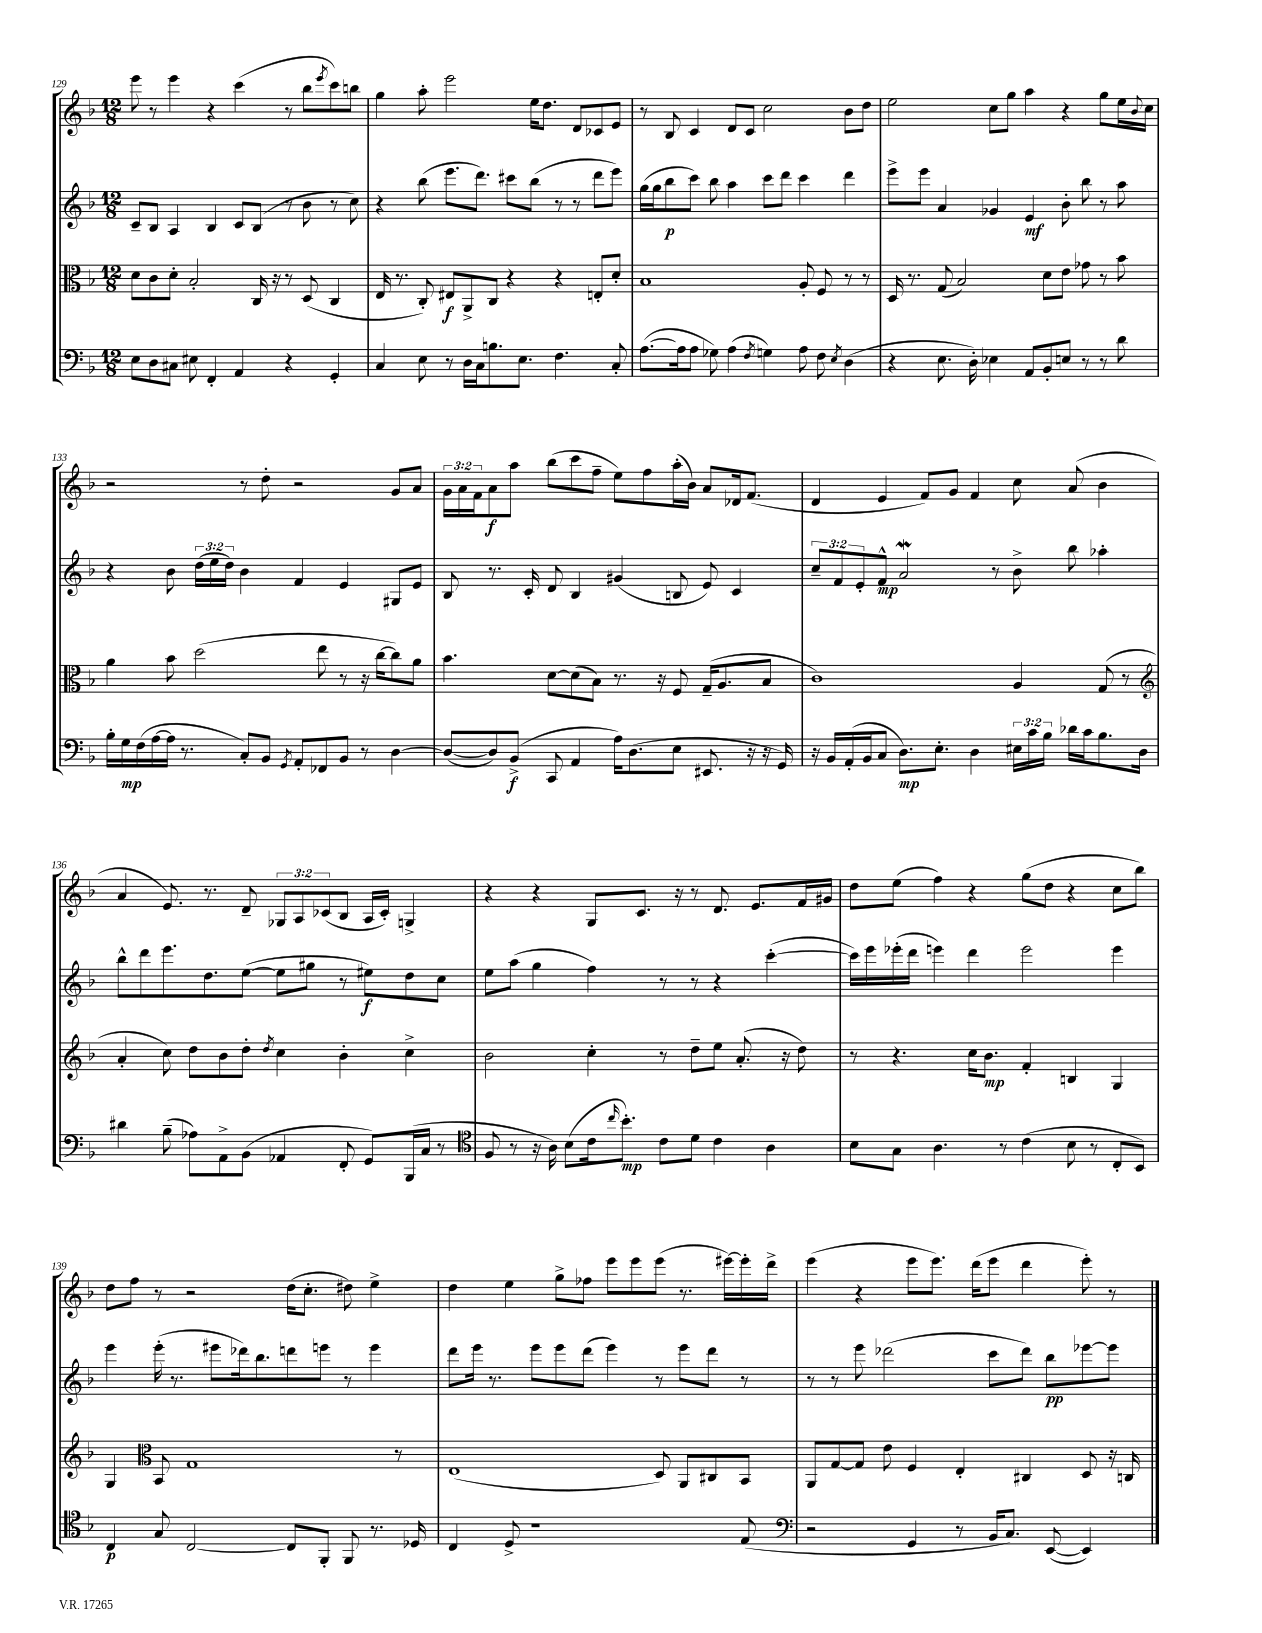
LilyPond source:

<<
\new StaffGroup <<
\new Staff = "s0" {
    \clef treble \key f \major \numericTimeSignature \time 12/8 \override Staff.TupletNumber.text = #tuplet-number::calc-fraction-text
    e'''8 r8 e'''4 r4 c'''4( r8 bes''8 \acciaccatura { e'''8 } c'''8) b''8 |
    g''4 a''8-. e'''2 e''16 d''8. d'8 ces'8 e'8 |
    r8 bes8 c'4 d'8 c'8 c''2 bes'8 d''8 |
    e''2 c''8 g''8 a''4 r4 g''8 e''16 \appoggiatura { bes'8 } c''16 |
    r2 r8 d''8-. r2 g'8 a'8 |
    \tuplet 3/2 { g'16 a'16 f'16 } a'8\f a''8 bes''8( c'''8 f''8-- e''8) f''8 a''16-.( bes'16) a'8 des'16 f'8.( |
    d'4 e'4 f'8) g'8 f'4 c''8 a'8( bes'4 |
    a'4 e'8.) r8. d'8-- \tuplet 3/2 { ges8 a8 ces'8( } bes8 a16 ces'16-.) g4-> |
    r4 r4 g8 c'8. r16 r8 d'8. e'8. f'16 gis'16 |
    d''8 e''8( f''4) r4 g''8( d''8 r4 c''8 bes''8) |
    d''8 f''8 r8 r2 d''16( c''8.-. dis''8) e''4-> |
    d''4 e''4 g''8-> fes''8 e'''8 e'''8 e'''8( r8. eis'''16~) eis'''16-. d'''16-> |
    e'''4( r4 e'''8 e'''8.) d'''16( e'''8 d'''4 e'''8-.) r8 \bar "|." |
}
\new Staff = "s1" {
    \clef treble \key f \major \numericTimeSignature \time 12/8 \override Staff.TupletNumber.text = #tuplet-number::calc-fraction-text
    c'8-- bes8 a4 bes4 c'8 bes8( r8 bes'8 r8 c''8) |
    r4 bes''8( e'''8. d'''8.) cis'''8 bes''8( r8 r8 d'''8 e'''8) |
    g''16( g''16 bes''8\p c'''8) bes''8 a''4 c'''8 d'''8 c'''4 d'''4 |
    e'''8-> e'''8 a'4 ges'4 e'4\mf bes'8-. bes''8 r8 a''8 |
    r4 bes'8 \tuplet 3/2 { d''16( e''16 d''16) } bes'4 f'4 e'4 gis8 e'8 |
    bes8 r8. c'16-. d'8 bes4 gis'4( b8 e'8) c'4 |
    \tuplet 3/2 { c''8-- f'8 e'8-. } f'8-^\mp a'2\mordent r8 bes'8-> bes''8 aes''4-. |
    bes''8-^ d'''8 e'''8. d''8. e''8~( e''8 gis''8 r8 eis''8\f) d''8 c''8 |
    e''8 a''8( g''4 f''4) r8 r8 r4 c'''4~-.( |
    c'''16) e'''16 ees'''16-.( d'''16 e'''4) d'''4 e'''2 e'''4 |
    e'''4 e'''16-.( r8. eis'''8 des'''16) bes''8. d'''8 e'''8 r8 e'''4 |
    d'''8 e'''16 r8. e'''8 e'''8 d'''8( e'''4) r8 e'''8 d'''8 r8 |
    r8 r8 e'''8 des'''2( c'''8 des'''8) bes''8\pp ees'''8~ ees'''8 \bar "|." |
}
\new Staff = "s2" {
    \clef alto \key f \major \numericTimeSignature \time 12/8
    d'8 c'8 d'8-. bes2-. c16 r16 r8 d8( c4 |
    e16 r8. c8-.) eis8\f a,8-> c8 r4 r4 e8-. d'8-. |
    bes1 a8-. f8 r8 r8 |
    d16 r8. g8( bes2) d'8 e'8 ges'8 r8 bes'8 |
    a'4 bes'8 d''2( e''8 r8 r16 c''16~ c''8) a'8 |
    bes'4. d'8~ d'8( bes8) r8. r16 f8 g16--( a8. bes8 |
    c'1) a4 g8( r8 |
    \clef treble a'4-. c''8) d''8 bes'8 d''8-. \acciaccatura { d''8 } c''4 bes'4-. c''4-> |
    bes'2 c''4-. r8 d''8-- e''8 a'8.-.( r16 d''8) |
    r8 r4. c''16 bes'8.\mp f'4-. b4 g4 |
    g4 \clef alto bes,8 g1 r8 |
    e1( d8) a,8 cis8 bes,8 |
    a,8 g8~ g8 e'8 f4 e4-. cis4 d8 r16 c16 \bar "|." |
}
\new Staff = "s3" {
    \clef bass \key f \major \numericTimeSignature \time 12/8 \override Staff.TupletNumber.text = #tuplet-number::calc-fraction-text
    e8 d8 cis8 eis8 f,4-. a,4 r4 g,4-. |
    c4 e8 r8 d16 c16 b8. e8. f4. c8-. |
    a8.~( a16 a8 ges8) a4( \acciaccatura { f8 } g4) a8 f8 \acciaccatura { e8 } d4( |
    r4 e8. d16-.) ees4 a,8 bes,8-. e8 r8 r8 d'8 |
    bes16-. g16\mp f16( a16~ a16 r8. c8-.) bes,8 \acciaccatura { g,8 } a,8-. fes,8 bes,8 r8 d4~ |
    d8~( d8) bes,8->\f( c,8 a,4 a16) d8.( e8 eis,8. r16 r16 g,16) |
    r16 bes,16 a,16-.( bes,16 c8 d8.\mp) e8.-. d4 \tuplet 3/2 { eis16 c'16 bes16 } des'16 c'16 bes8. d16 |
    dis'4 bes8--( aes8) a,8-> bes,8( aes,4 f,8-. g,8) bes,,16( c16 r8 |
    \clef tenor f8 r8 r16 a16) bes8( c'16 \grace { c''16 } bes'8.-.\mp) c'8 d'8 c'4 a4 |
    bes8 g8 a4. r8 c'4( bes8 r8 c8-. bes,8) |
    c4\p g8 c2~ c8 f,8-. f,8 r8. des16 |
    c4 d8-> r1 e8( |
    \clef bass r2 g,4 r8 bes,16 c8.) e,8~( e,4) \bar "|." |
}
>>
>>
\layout { \context { \Score currentBarNumber = #129 } }
